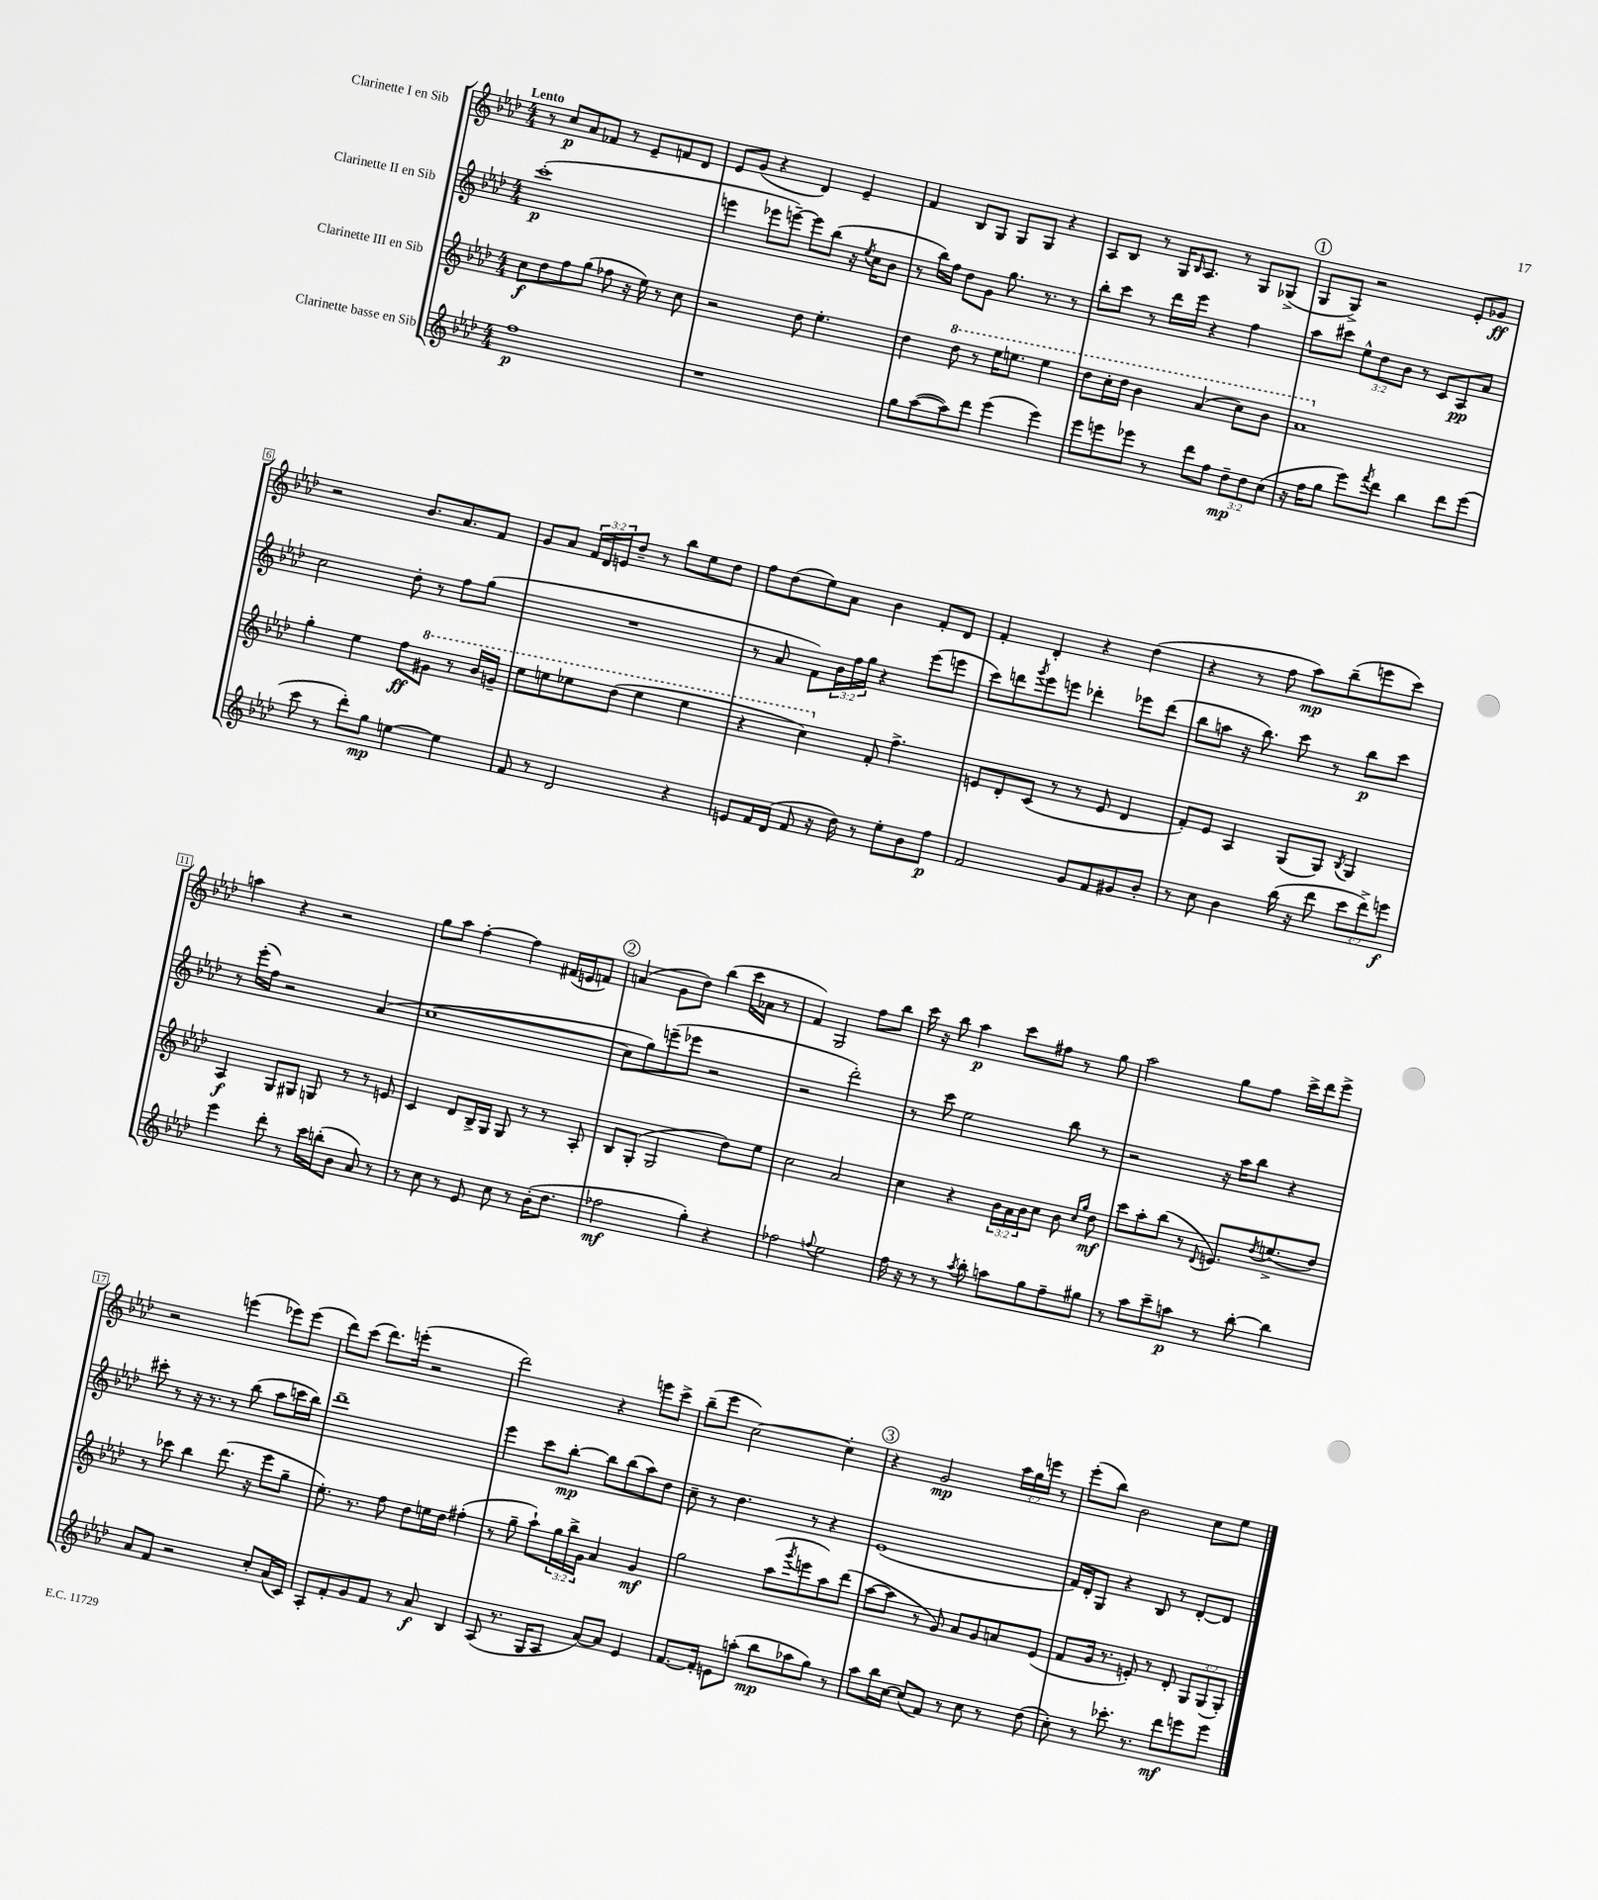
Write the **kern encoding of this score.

**kern	**dynam	**kern	**dynam	**kern	**dynam	**kern	**dynam
*part4	*part4	*part3	*part3	*part2	*part2	*part1	*part1
*staff4	*staff4	*staff3	*staff3	*staff2	*staff2	*staff1	*staff1
*I"Clarinette basse en Sib	*	*I"Clarinette III en Sib	*	*I"Clarinette II en Sib	*	*I"Clarinette I en Sib	*
*clefG2	*	*clefG2	*	*clefG2	*	*clefG2	*
*k[b-e-a-d-]	*	*k[b-e-a-d-]	*	*k[b-e-a-d-]	*	*k[b-e-a-d-]	*
*M4/4	*	*M4/4	*	*M4/4	*	*M4/4	*
=1	=1	=1	=1	=1	=1	=1	=1
!	!	!	!	!	!	!LO:TX:a:B:t=Lento	!
1ff	p	8cc\L	f	(1ccc'	p	8r	.
.	.	8dd-\	.	.	.	8cc/L	p
.	.	8ff\	.	.	.	8a-/	.
.	.	(8gg\J	.	.	.	8f-X/J	.
.	.	8ff-X\	.	.	.	8r	.
.	.	16r	.	.	.	8e-~/L	.
.	.	16ee-\)	.	.	.	.	.
.	.	8r	.	.	.	8fn/	.
.	.	8cc\	.	.	.	8d-/J	.
=2	=2	=2	=2	=2	=2	=2	=2
1r	.	2r	.	4eeen\	.	8e-/L	.
.	.	.	.	.	.	(8g/J	.
.	.	.	.	8eee-X\L	.	4r	.
.	.	.	.	[8eeen~\J)	.	.	.
.	.	8dd-\	.	8eee\L]	.	4d-/)	.
.	.	4.ee-'\	.	(8bb-\J	.	.	.
.	.	.	.	16r	.	4e-~/	.
.	.	.	.	8qee-/	.	.	.
.	.	.	.	16cc\KL	.	.	.
.	.	.	.	8b-\J	.	.	.
=3	=3	=3	=3	=3	=3	=3	=3
8gg\L	.	4dd-\	.	8r	.	4f/	.
([8aa-\	.	.	.	16bb-\LL)	.	.	.
.	.	.	.	16ff\JJ	.	.	.
*	*	*8va	*	*	*	*	*
8aa-\])	.	8ddd-\	.	8dd-\L	.	8B-/L	.
8ddd-\J	.	8r	.	8g\J	.	8G/J	.
(4eee-\	.	16eee-\KL	.	8.gg\	.	8G/L	.
.	.	8.eeen\J	.	.	.	.	.
.	.	.	.	.	.	8G/J	.
.	.	.	.	8.r	.	.	.
4eee-\)	.	4eee\	.	.	.	4r	.
.	.	.	.	8r	.	.	.
=4	=4	=4	=4	=4	=4	=4	=4
8eee-\L	.	8ddd-\L	.	8bb-'\L	.	8A-/L	.
8eeen\	.	16ccc'\L	.	8ccc\J	.	8B-/J	.
.	.	16ddd-\JJ	.	.	.	.	.
8eee-X\J	.	4bb-\	.	8r	.	8r	.
8r	.	.	.	16ddd-\LL	.	16G/KL	.
.	.	.	.	.	.	16qqB-/	.
.	.	.	.	16eee-\JJ	.	8.A-/J	.
8ddd-\L	.	(4aa-/	.	4r	.	.	.
8ff\J	.	.	.	.	.	8r	.
12dd-~\L	mp	8ccc\L)	.	4ff\	.	8G/L	.
12dd-\	.	.	.	.	.	.	.
.	.	8bb-\J	.	.	.	(8G-X^/J	.
(12cc\J	.	.	.	.	.	.	.
!!LO:REH:place=s1:t=1
=5	=5	=5	=5	=5	=5	=5	=5
16r	.	1aa-	.	8aa-\L	.	8G/L	.
16ff\KL	.	.	.	.	.	.	.
8gg\J	.	.	.	8ccc#X\J	.	8G^/J)	.
8eee-\L)	.	.	.	12ee-^^\L	.	2r	.
.	.	.	.	12dd-\	.	.	.
8qfff/	.	.	.	.	.	.	.
8ddd-\J	.	.	.	.	.	.	.
.	.	.	.	12b-\J	.	.	.
4bb-\	.	.	.	8r	.	.	.
.	.	.	.	8c/L	.	.	.
8ddd-\L	.	.	.	8A-/	pp	8e-'/L	.
(8eee-\J	.	.	.	8a-/J	.	8g-X/J	ff
!!LO:LB:g=z
=6	=6	=6	=6	=6	=6	=6	=6
*	*	*X8va	*	*	*	*	*
8ccc\	.	4gg'\	.	2cc\	.	2r	.
8r	.	.	.	.	.	.	.
8ddd-'\L)	.	4ee-\	.	.	.	.	.
8gg\J	mp	.	.	.	.	.	.
[4een\	.	8ff\L	ff	8dd-'\	.	8.b-/L	.
*	*	*8va	*	*	*	*	*
.	.	8gg#X\J	.	8r	.	.	.
.	.	.	.	.	.	8.a-/	.
4ee\]	.	8r	.	8ff\L	.	.	.
.	.	16bb-/LL	.	(8gg\J	.	8f/J	.
.	.	16ggn~/JJ	.	.	.	.	.
=7	=7	=7	=7	=7	=7	=7	=7
8f/	.	8eee-\L	.	1r	.	8g/L	.
8r	.	8eeen\	.	.	.	8a-/J	.
2d-/	.	8eee-X\	.	.	.	24f/LL	.
.	.	.	.	.	.	24d-/	.
.	.	.	.	.	.	24en/J	.
.	.	(8ddd-\J	.	.	.	8dd-~/J	.
.	.	4eee-\	.	.	.	8r	.
.	.	.	.	.	.	8bb-\L	.
4r	.	4eee-\	.	.	.	8ee-\	.
.	.	.	.	.	.	8dd-\J	.
=8	=8	=8	=8	=8	=8	=8	=8
8en/L	.	4r	.	8r	.	8ff\L	.
16f/L	.	.	.	8a-/	.	(8dd-\	.
(16d-/JJ	.	.	.	.	.	.	.
8f/	.	4ccc\)	.	8f\L)	.	8ee-\)	.
16r	.	.	.	24b-\L	.	8a-\J	.
.	.	.	.	24ff\	.	.	.
16dd-\)	.	.	.	.	.	.	.
.	.	.	.	24gg\JJ	.	.	.
*	*	*X8va	*	*	*	*	*
8r	.	8f'/	.	4r	.	4b-\	.
8ee-'\L	.	4.ff^\	.	.	.	.	.
8b-\	.	.	.	(8eee-\L	.	8f'/L	.
8ff\J	p	.	.	8eeen\J	.	8d-/J	.
=9	=9	=9	=9	=9	=9	=9	=9
2f/	.	8en/L	.	8ccc\L)	.	4f'/	.
.	.	8d-'/	.	8dddn\	.	.	.
.	.	.	.	8qggg/	.	.	.
.	.	(8c/J	.	8eee-\	.	4d-'/	.
.	.	8r	.	8eeen\J	.	.	.
8g/L	.	8r	.	4ddd-X'\	.	4r	.
8f/	.	8e/	.	.	.	.	.
8g#X/	.	4d-/	.	8eee-X\L	.	(4dd-\	.
8b-'/J	.	.	.	(8ddd-\J	.	.	.
=10	=10	=10	=10	=10	=10	=10	=10
8r	.	8f'/L)	.	8bb-\L	.	4r	.
8cc\	.	8e-/J	.	8aan\J	.	.	.
4b-\	.	4A-/	.	16r	.	8r	.
.	.	.	.	8.bb-\)	.	.	.
.	.	.	.	.	.	8ff\	.
(16bb-\	.	(8G/L	.	8ccc\	.	8aa-\L)	mp
16r	.	.	.	.	.	.	.
8ddd-\	.	8G/J)	.	8r	.	(8bb-~\	.
.	.	8qB-/	.	.	.	.	.
12ccc\L	.	4G/	.	8bb-\L	p	8eeen\	.
12ddd-^\)	.	.	.	.	.	.	.
.	.	.	.	8ccc\J	.	8ccc\J)	.
12eeen\J	f	.	.	.	.	.	.
!!LO:LB:g=z
=11	=11	=11	=11	=11	=11	=11	=11
4eee-\	.	4A-/	f	8r	.	4aan\	.
.	.	.	.	(16eee-'\LL	.	.	.
.	.	.	.	16ff\JJ)	.	.	.
8ddd-'\	.	8G/L	.	2r	.	4r	.
8r	.	8G#X/J	.	.	.	.	.
16ccc\LL	.	8Gn/	.	.	.	2r	.
(16bbn'\J	.	.	.	.	.	.	.
8b-\J	.	8r	.	.	.	.	.
8a-/)	.	8r	.	(4a-/	.	.	.
8r	.	8en/	.	.	.	.	.
=12	=12	=12	=12	=12	=12	=12	=12
8r	.	4c/	.	[1cc	.	8gg\L	.
8cc\	.	.	.	.	.	8aa-\J	.
8r	.	8d-/L	.	.	.	[4ff'\	.
8e-/	.	16B-^/L	.	.	.	.	.
.	.	16G/JJ	.	.	.	.	.
8cc\	.	8G/	.	.	.	4ff\]	.
8r	.	8r	.	.	.	.	.
(16b-'\KL	.	8r	.	.	.	(16f#X/LL	.
8.dd-\J	.	.	.	.	.	16en/J	.
.	.	8A-'/	.	.	.	8fn/J)	.
!!LO:REH:place=s1:t=2
=13	=13	=13	=13	=13	=13	=13	=13
2ff-X\	mf	8B-/L	.	8cc\L]	.	(4an/	.
.	.	(8G'/J	.	8gg\)	.	.	.
.	.	2G/	.	(8eeen~\	.	8g\L	.
.	.	.	.	8eee-X\J	.	8dd-\J)	.
4gg'\)	.	.	.	2r	.	(4bb-\	.
4r	.	8dd-\L)	.	.	.	16ccc\LL	.
.	.	.	.	.	.	16a-X\JJ	.
.	.	8ee-\J	.	.	.	8r	.
=14	=14	=14	=14	=14	=14	=14	=14
2ff-X\	.	2cc\	.	2r	.	4f/)	.
.	.	.	.	.	.	2G/	.
8qqffn/	.	.	.	.	.	.	.
2ee-\	.	2a-/	.	2ddd-'\)	.	.	.
.	.	.	.	.	.	8ff\L	.
.	.	.	.	.	.	8bb-\J	.
=15	=15	=15	=15	=15	=15	=15	=15
16ff\	.	4cc\	.	8r	.	16ccc\	.
16r	.	.	.	.	.	16r	.
8r	.	.	.	8ccc\	.	8bb-\	.
8r	.	4r	.	2ee-\	.	4aa-\	p
8qaa-/	.	.	.	.	.	.	.
8bb-'\	.	.	.	.	.	.	.
8aan\L	.	24b-\LL	.	.	.	8ccc\L	.
.	.	24a-\	.	.	.	.	.
.	.	24b-\J	.	.	.	.	.
8gg\	.	8cc\J	.	.	.	8ff#X\J	.
8ff~\	.	8b-\	.	8bb-\	.	8r	.
.	.	16qqcc/LL	.	.	.	.	.
.	.	16qqgg/JJ	.	.	.	.	.
8gg#X\J	.	8dd-\	mf	8r	.	8gg\	.
=16	=16	=16	=16	=16	=16	=16	=16
8r	.	8ccc\L	.	2r	.	2aa-\	.
8aa-\L	.	8aa-'\	.	.	.	.	.
8ccc~\	.	(8bb-\J	.	.	.	.	.
8aan\J	p	8r	.	.	.	.	.
.	.	8qqd-/	.	.	.	.	.
8r	.	8.en/L)	.	16r	.	8gg\L	.
.	.	.	.	16aa-\KL	.	.	.
[8bb-'\	.	.	.	8bb-\J	.	8ff\J	.
.	.	8qdd-/	.	.	.	.	.
.	.	(8.een^/	.	.	.	.	.
4bb-\]	.	.	.	4r	.	16ccc^\LL	.
.	.	.	.	.	.	16ddd-\J	.
.	.	8dd-/J)	.	.	.	8eee-^\J	.
!!LO:LB:g=z
=17	=17	=17	=17	=17	=17	=17	=17
8a-/L	.	8r	.	8ccc#X'\	.	2r	.
8f/J	.	8ccc-X\	.	8r	.	.	.
2r	.	4bb-\	.	16r	.	.	.
.	.	.	.	8.r	.	.	.
.	.	(8.ddd-\	.	8r	.	(4eeen\	.
.	.	.	.	(8bb-\	.	.	.
.	.	16r	.	.	.	.	.
8cc'/L	.	8eee-\L	.	8aa-\L	.	8eee-X\L)	.
(16a-/L	.	8gg~\J	.	16cccn\L	.	(8eee-\J	.
16c/JJ)	.	.	.	16bb-\JJ)	.	.	.
=18	=18	=18	=18	=18	=18	=18	=18
8A-'/L	.	8.ee-'\)	.	1ddd-~	.	8ddd-\L)	.
8f'/	.	.	.	.	.	(8ccc\J	.
.	.	8.r	.	.	.	.	.
8g/	.	.	.	.	.	8.ddd-\L)	.
8f/J	.	8ff\	.	.	.	.	.
.	.	.	.	.	.	(16eeen'\Jk	.
8r	.	8dd-\L	.	.	.	2r	.
8a-/	f	16een\L	.	.	.	.	.
.	.	16dd-\JJ	.	.	.	.	.
4B-/	.	(4ff#X'\	.	.	.	.	.
=19	=19	=19	=19	=19	=19	=19	=19
(8A-/	.	8r	.	4eee-\	.	2ddd-\)	.
8.r	.	8gg~\	.	.	.	.	.
.	.	8aa-`\L)	.	8ccc\L	.	.	.
16G/KL	.	.	.	.	.	.	.
8A-/J	.	24gg\L	.	[8bb-'\J	mp	.	.
.	.	24bb-^\	.	.	.	.	.
.	.	24g\JJ	.	.	.	.	.
[8a-/L)	.	4a-/	.	8bb-\L]	.	4r	.
8a-/J]	.	.	.	(8bb-\	.	.	.
4e-/	.	4g/	mf	8aa-\)	.	8eeen\L	.
.	.	.	.	8dd-\J	.	8ccc^\J	.
=20	=20	=20	=20	=20	=20	=20	=20
[8.f/L	.	2gg\	.	8cc~\	.	(8bb-~\L	.
.	.	.	.	8r	.	8eee-\J	.
16f'/Jk]	.	.	.	.	.	.	.
8en\L	.	.	.	4.dd-\	.	[2cc\)	.
(8aan'\J	.	.	.	.	.	.	.
8bb-\L	mp	(8aa-\L	.	.	.	.	.
.	.	8qggg/	.	.	.	.	.
8aa-X\	.	8eeen\	.	8r	.	.	.
8gg\J)	.	8aa-\)	.	4r	.	4cc'\]	.
8r	.	(8ddd-\J	.	.	.	.	.
!!LO:REH:place=s1:t=3
=21	=21	=21	=21	=21	=21	=21	=21
8aa-\L	.	[8aa-\L	.	(1e-	.	4r	.
16bb-\L	.	8aa-\J]	.	.	.	.	.
[16cc\JJ	.	.	.	.	.	.	.
(8cc/L]	.	8r	.	.	.	2g/	mp
8f/J)	.	8g/)	.	.	.	.	.
8r	.	8a-/L	.	.	.	.	.
8cc\	.	8g/	.	.	.	.	.
8r	.	8an/	.	.	.	24aa-\LL	.
.	.	.	.	.	.	24gg\	.
.	.	.	.	.	.	24eeen\JJ	.
(8dd-\	.	(8e-/J	.	.	.	8r	.
=22	=22	=22	=22	=22	=22	=22	=22
8cc'\)	.	8f/L	.	16f/LL)	.	(8eee-'\L	.
.	.	.	.	16d-'/J	.	.	.
8r	.	16g/Jk	.	8G/J	.	8bb-\J)	.
.	.	8.r	.	.	.	.	.
8.ccc-X'\	.	.	.	4r	.	2b-\	.
.	.	8en'/)	.	.	.	.	.
8.r	.	.	.	.	.	.	.
.	.	8r	.	8B-/	.	.	.
8ddd-\L	mf	8d-'/	.	8r	.	.	.
8eeen\	.	12G/L	.	[8d-'/L	.	8cc\L	.
.	.	(12G/	.	.	.	.	.
8eee\J	.	.	.	8d-/J]	.	8ee-\J	.
.	.	12G'/J)	.	.	.	.	.
==	==	==	==	==	==	==	==
*-	*-	*-	*-	*-	*-	*-	*-
